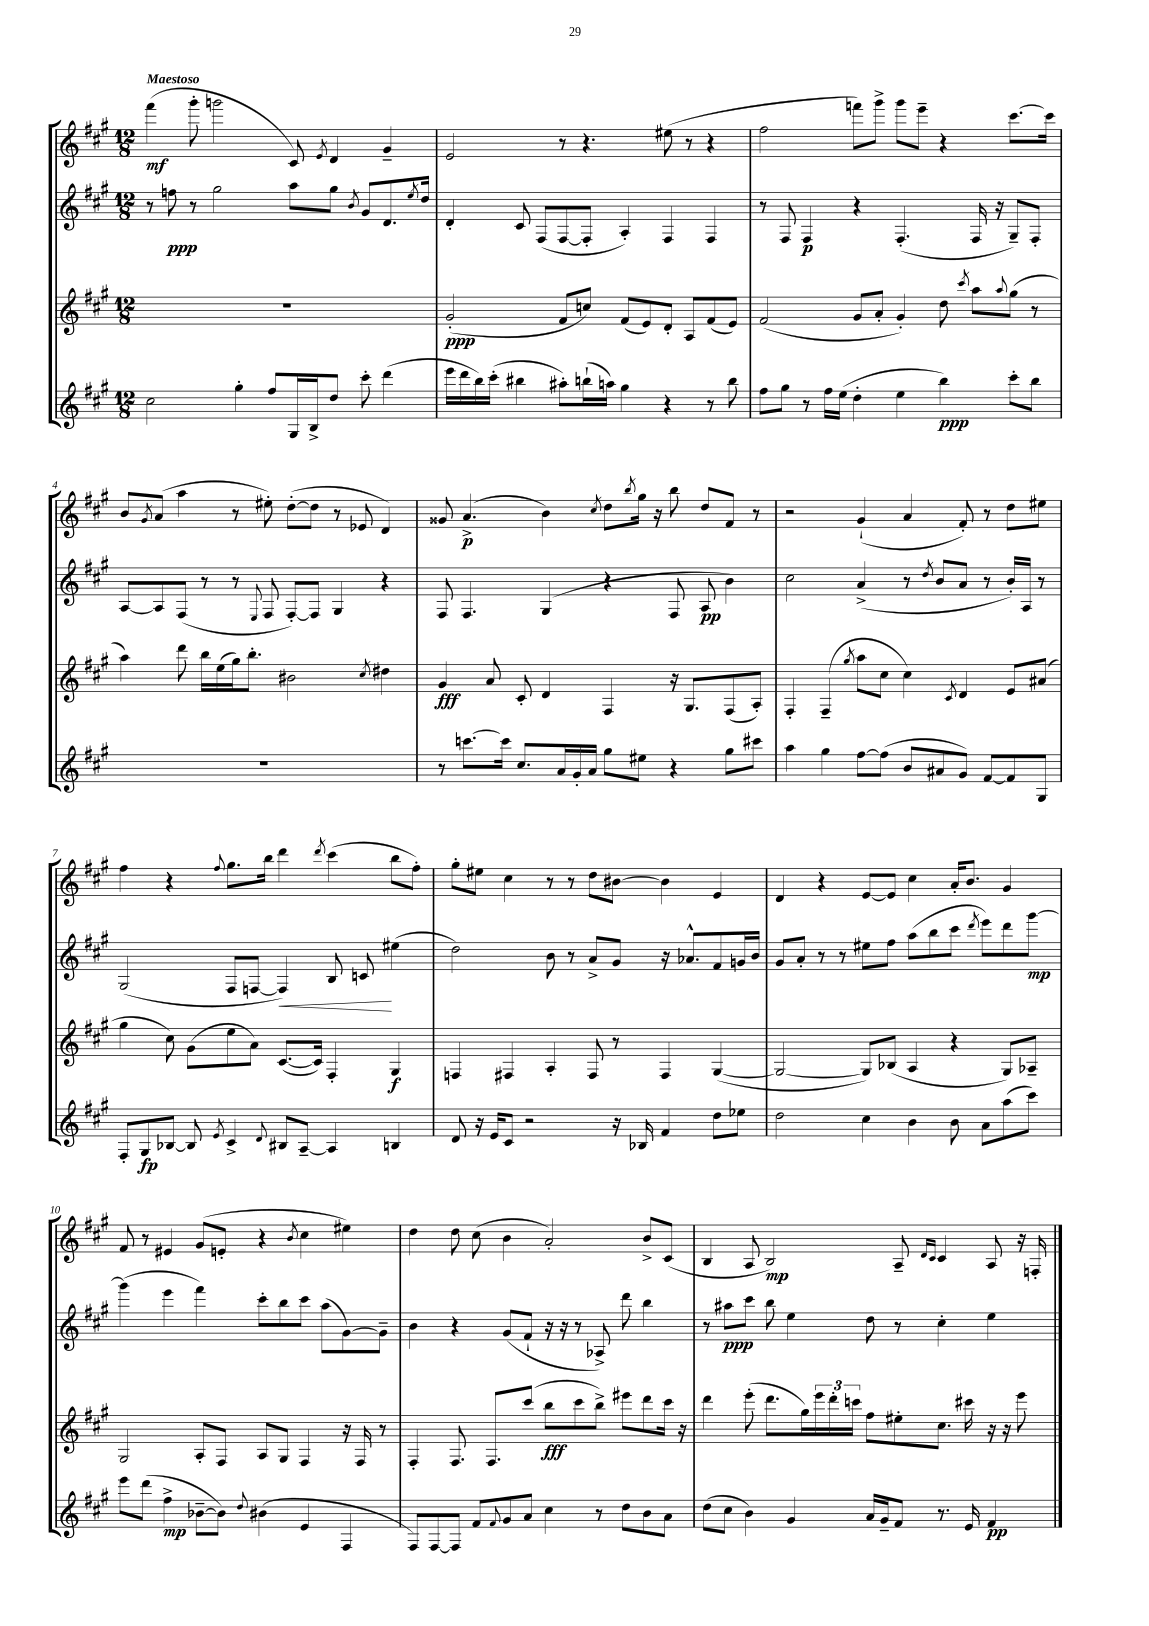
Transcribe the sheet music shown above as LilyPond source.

<<
\new StaffGroup <<
\new Staff = "s0" {
    \clef treble \key a \major \numericTimeSignature \time 12/8 \tempo "Maestoso"
    fis'''4\mf( gis'''8-. g'''2 cis'8) \acciaccatura { e'8 } d'4 gis'4-- |
    e'2 r8 r4. eis''8( r8 r4 |
    fis''2 f'''8) gis'''8-> gis'''8 e'''8-- r4 cis'''8.~ cis'''16 |
    b'8 \acciaccatura { gis'8 } a'8( a''4 r8 eis''8-.) d''8~-.( d''8 r8 ees'8 d'4) |
    gisis'8 a'4.->\p( b'4) \acciaccatura { cis''8 } d''8 \acciaccatura { b''8 } gis''16 r16 b''8 d''8 fis'8 r8 |
    r2 gis'4-!( a'4 fis'8-.) r8 d''8 eis''8 |
    fis''4 r4 \appoggiatura { fis''8 } gis''8. b''16 d'''4 \acciaccatura { d'''8 } cis'''4( b''8 fis''8-.) |
    gis''8-. eis''8 cis''4 r8 r8 d''8 bis'8~ bis'4 e'4 |
    d'4 r4 e'8~ e'8 cis''4 a'16-. b'8. gis'4 |
    fis'8 r8 eis'4 gis'8( e'8-. r4 \acciaccatura { b'8 } cis''4 eis''4) |
    d''4 d''8 cis''8( b'4 a'2-.) b'8-> cis'8( |
    b4 a8 b2\mp) a8-- \grace { d'16 cis'16 } cis'4 a8 r16 f16-. \bar "|." |
}
\new Staff = "s1" {
    \clef treble \key a \major \numericTimeSignature \time 12/8
    r8 f''8\ppp r8 gis''2 a''8 gis''8 \acciaccatura { b'8 } gis'8 d'8. \acciaccatura { e''8 } d''16 |
    d'4-. cis'8 fis8( fis8~ fis8-. a4-.) fis4 fis4 |
    r8 fis8 fis4\p r4 fis4.-.( fis16 r16 gis8--) fis8-. |
    a8~ a8 fis8( r8 r8 \appoggiatura { e8 } fis8 fis8~-.) fis8 gis4 r4 |
    fis8 fis4. gis4( r4 fis8 a8\pp b'4) |
    cis''2 a'4->( r8 \acciaccatura { d''8 } b'8 a'8 r8 b'16-.) a16 r8 |
    gis2( fis8 f8~ f4\<) b8 c'8\! eis''4( |
    d''2) b'8 r8 a'8-> gis'8 r16 aes'8.-^ fis'8 g'16 b'16 |
    gis'8 a'8-. r8 r8 eis''8 fis''8 a''8( b''8 cis'''8 \acciaccatura { d'''8 } e'''8) d'''8 gis'''8~\mp |
    gis'''4( e'''4 fis'''4) cis'''8-. b''8 cis'''8 a''8( gis'8~) gis'8-- |
    b'4 r4 gis'8( fis'8-! r16 r16 r8 aes8->) d'''8 b''4 |
    r8 ais''8\ppp cis'''8 b''8 e''4 d''8 r8 cis''4-. e''4 \bar "|." |
}
\new Staff = "s2" {
    \clef treble \key a \major \numericTimeSignature \time 12/8
    R1. |
    gis'2-.\ppp( fis'8 c''8) fis'8( e'8) d'8-. a8 fis'8( e'8) |
    fis'2( gis'8 a'8-. gis'4-.) d''8 \acciaccatura { cis'''8 } a''8 \appoggiatura { a''8 } gis''8( r8 |
    a''4) d'''8 b''16 e''16( gis''16) b''8.-. bis'2 \acciaccatura { cis''8 } dis''4 |
    gis'4\fff a'8 cis'8-. d'4 fis4 r16 gis8. fis8( a8-.) |
    fis4-. fis4--( \acciaccatura { gis''8 } a''8 cis''8 cis''4) \acciaccatura { cis'8 } d'4 e'8 ais'8( |
    gis''4 cis''8) gis'8( e''8 a'8) cis'8.~( cis'16) fis4-. gis4\f |
    f4 fis4 a4-. fis8 r8 fis4 gis4~( |
    gis2~ gis8) bes8( a4 r4 gis8) aes8-- |
    gis2 a8-. fis8 a8 gis8 fis4 r16 fis16 r8 |
    fis4-. fis8. fis8. cis'''8( b''8\fff cis'''8 b''8->) eis'''8 d'''8 cis'''16 r16 |
    d'''4 e'''8-.( d'''8. gis''16) \tuplet 3/2 { e'''16 d'''16-. c'''16 } fis''8 eis''8-. cis''8. cis'''16 r16 r16 e'''8 \bar "|." |
}
\new Staff = "s3" {
    \clef treble \key a \major \numericTimeSignature \time 12/8
    cis''2 gis''4-. fis''8 gis16 b16-> d''8 cis'''8-. d'''4( |
    e'''16 d'''16 b''16) cis'''16-.( bis''4 ais''8-.) b''16-!( a''16) gis''4 r4 r8 b''8 |
    fis''8 gis''8 r8 fis''16 e''16( d''4-. e''4 b''4\ppp) cis'''8-. b''8 |
    R1. |
    r8 c'''8.~ c'''16 cis''8. a'16 gis'16-. a'16 gis''8 eis''8 r4 gis''8 cis'''8 |
    a''4 gis''4 fis''8~ fis''8( b'8 ais'8 gis'8) fis'8~ fis'8 gis8 |
    fis8-. gis8\fp bes8~ bes8 \acciaccatura { e'8 } cis'4-> \appoggiatura { d'8 } bis8 a8~-- a4 b4 |
    d'8 r16 e'16 cis'8 r2 r16 bes16 fis'4 d''8 ees''8 |
    d''2 cis''4 b'4 b'8 a'8 a''8( cis'''8) |
    e'''8 d'''8( fis''4->\mp bes'8~-- bes'8) \appoggiatura { d''8 } bis'4( e'4 fis4 |
    fis8) fis8~ fis8 fis'8 \appoggiatura { fis'8 } gis'8 a'8 cis''4 r8 d''8 b'8 a'8 |
    d''8( cis''8 b'4) gis'4 a'16 gis'16-- fis'8 r8. e'16 fis'4\pp \bar "|." |
}
>>
>>
